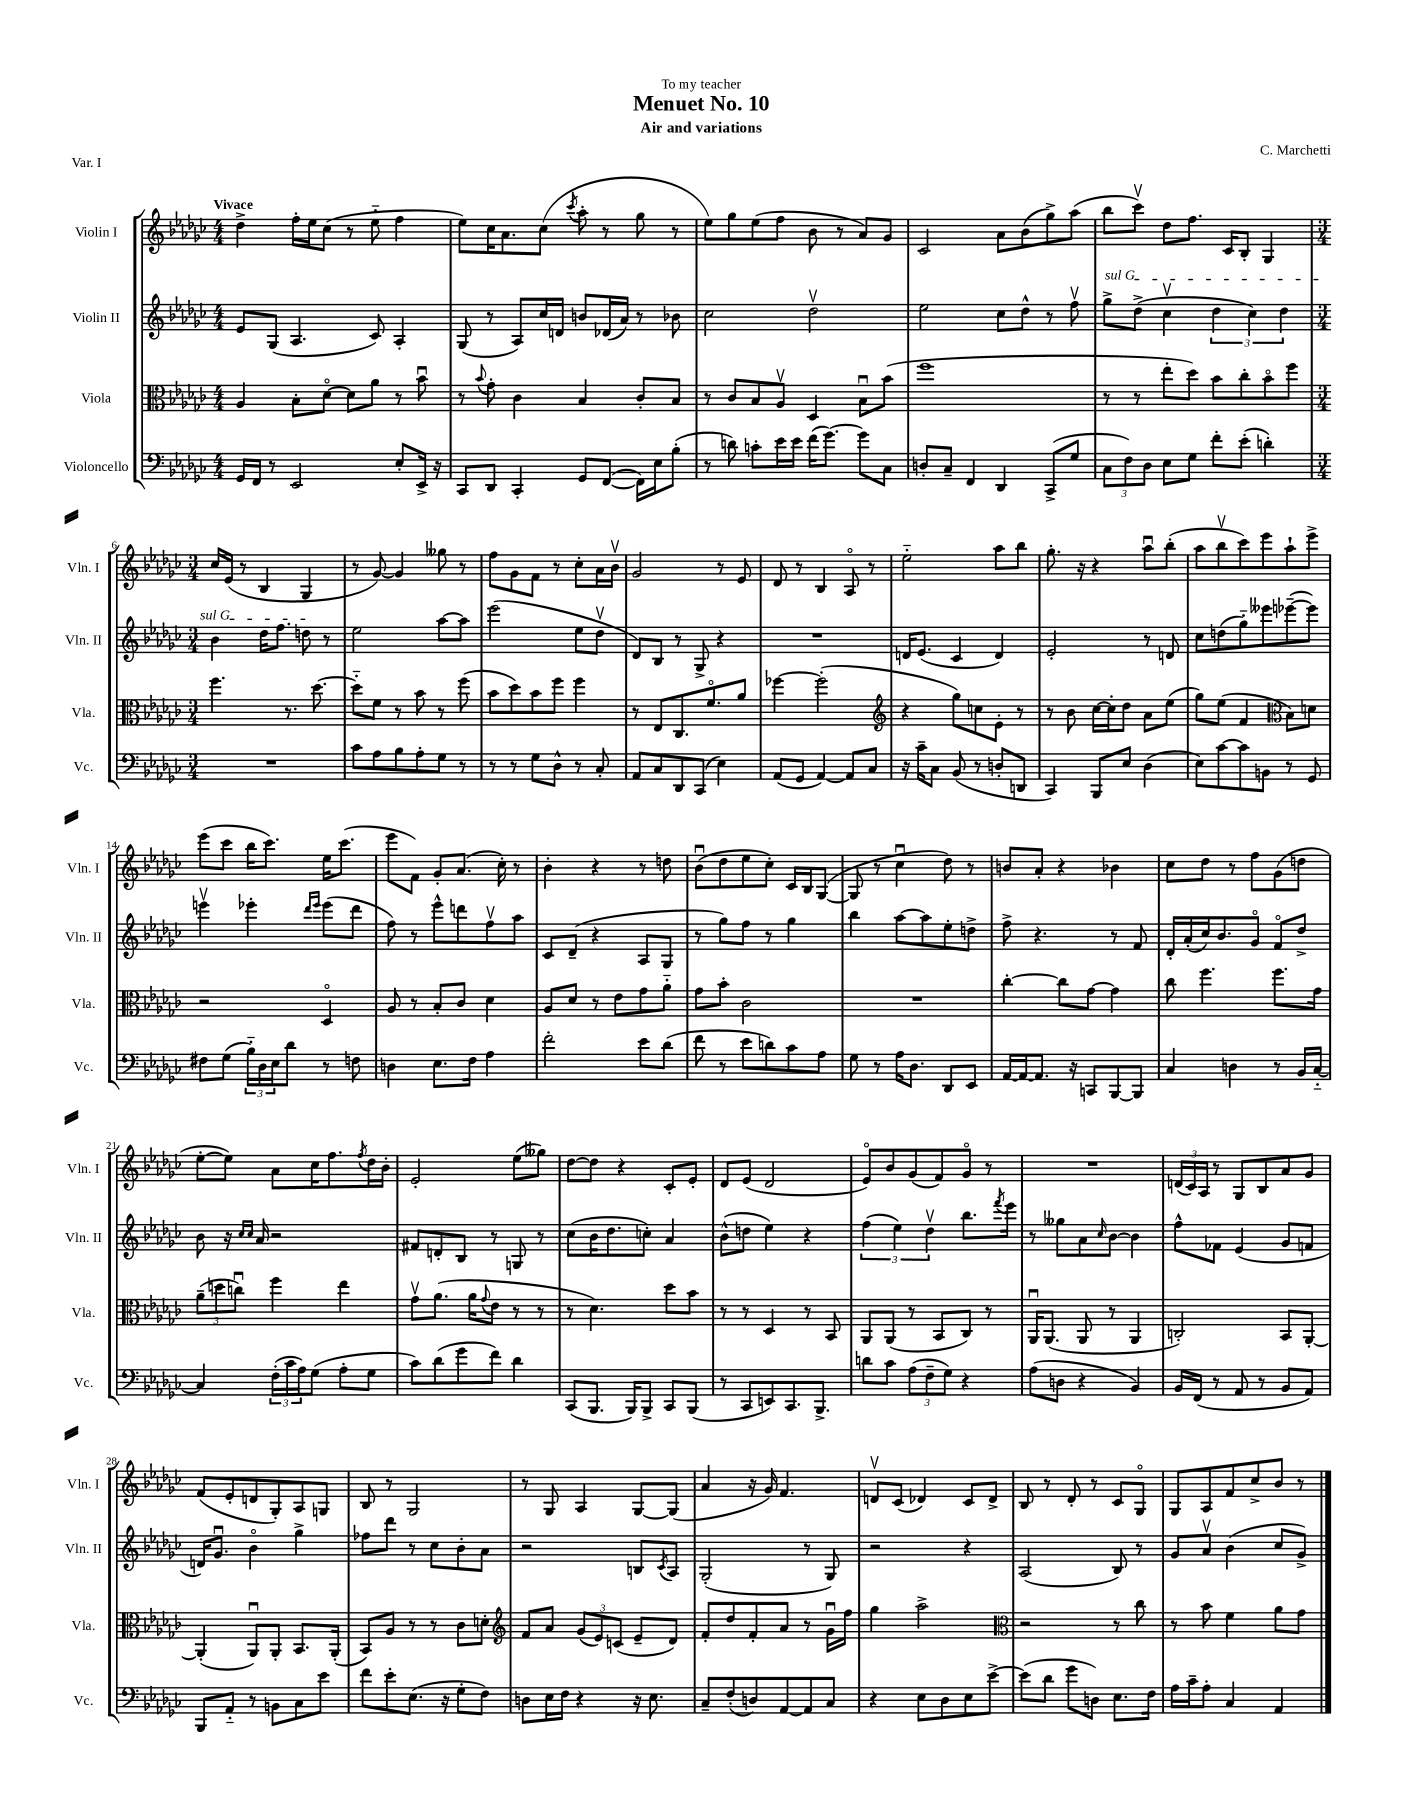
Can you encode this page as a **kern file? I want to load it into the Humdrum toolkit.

**kern	**kern	**kern	**kern
*part4	*part3	*part2	*part1
*staff4	*staff3	*staff2	*staff1
*I"Violoncello	*I"Viola	*I"Violin II	*I"Violin I
*I'Vc.	*I'Vla.	*I'Vln. II	*I'Vln. I
*clefF4	*clefC3	*clefG2	*clefG2
*k[b-e-a-d-g-c-]	*k[b-e-a-d-g-c-]	*k[b-e-a-d-g-c-]	*k[b-e-a-d-g-c-]
*M4/4	*M4/4	*M4/4	*M4/4
=1	=1	=1	=1
!	!	!	!LO:TX:a:B:t=Vivace
16GG-/LL	4A-/	8e-/L	4dd-^\
16FF/JJ	.	.	.
8r	.	(8G-/J	.
2EE-/	8B-'\L	4.A-/	16ff'\LL
.	.	.	16ee-\J
.	[8d-\J	.	(8cc-\J
.	8d-\L]	.	8r
.	8a-\J	8c-/)	8ee-\
8E-'/L	8r	4A-'/	4ff\
16EE-^/Jk	8b-u\	.	.
16r	.	.	.
=2	=2	=2	=2
8CC-/L	8r	(8G-/	8ee-\L)
.	8qqb-/	.	.
8DD-/J	8g-'\	8r	16cc-\K
.	.	.	8.a-\
4CC-'/	4c-\	8A-/L)	.
.	.	16cc-/L	(8cc-\J
.	.	16dn/JJ	.
.	.	.	8qccc-/
8GG-/L	4B-/	8bn/L	8aa-'\
([8FF/J	.	(16d-X/L	8r
.	.	16a-/JJ)	.
16FF\LL])	8c-'/L	8r	8gg-\
16E-\J	.	.	.
(8B-'\J	8B-/J	8b-X\	8r
=3	=3	=3	=3
8r	8r	2cc-\	8ee-\L)
8dn\)	8c-/L	.	8gg-\
8cn'\L	8B-/	.	(8ee-\
16e-\L	8A-v/J	.	8ff\J
16e-\JJ	.	.	.
(16f\KL	4D-/	2dd-v\	8b-\
[8.g-\J)	.	.	.
.	.	.	8r
8g-\L]	8B-u\L	.	8a-/L)
8C-\J	(8b-\J	.	8g-/J
=4	=4	=4	=4
8Dn'/L	1ff	2ee-\	2c-/
8C-~/J	.	.	.
4FF/	.	.	.
4DD-/	.	8cc-\L	8a-\L
.	.	8dd-^^\J	(8b-\
(8CC-^/L	.	8r	8gg-^\)
8G-/J	.	8ffv\	(8aa-\J
=5	=5	=5	=5
!	!	!LO:TX:a:i:t=sul G	!
12C-\L	8r	8gg-^\L	8bb-\L
12F\)	.	.	.
.	8r	(8dd-^\J	8ccc-v\J)
12D-\J	.	.	.
8E-\L	8ee-'\L	4cc-v\	8dd-\L
8G-\J	8dd-\J)	.	8.ff\J
8f'\L	8b-\L	6dd-\	.
.	.	.	16c-/KL
(8e-'\J	8cc-'\	.	8B-'/J
.	.	6cc-\)	.
4dn'\)	8b-\	.	4G-/
.	.	6dd-\	.
.	8ff\J	.	.
!!LO:LB:g=z
=6	=6	=6	=6
*M3/4	*M3/4	*M3/4	*M3/4
2.r	4.ff\	4b-\	16cc-/LL
.	.	.	(16e-/JJ
.	.	.	8r
.	.	16dd-\KL	4B-/
.	.	8.ff\J	.
.	8.r	.	.
.	.	8ddn\	4G-/
.	[8.dd-\	.	.
.	.	8r	.
=7	=7	=7	=7
8c-\L	8dd-\L]	2ee-\	8r
8A-\	8f\J	.	[8g-/)
8B-\	8r	.	4g-/]
8A-'\	8b-\	.	.
8G-\J	8r	[8aa-\L	8gg--X\
8r	(8ff\	8aa-\J]	8r
=8	=8	=8	=8
8r	8b-\L	(2eee-\	8ff\L
8r	8dd-\)	.	8g-\
8G-\L	8b-\	.	8f\J
8D-^^\J	8ff\J	.	8r
8r	4ff\	8ee-\L	8cc-'\L
8C-'/	.	8dd-v\J	16a-\L
.	.	.	16b-v\JJ
=9	=9	=9	=9
8AA-/L	8r	8d-/L)	2g-/
8C-/	8E-/L	8B-/J	.
8DD-/	8.C-/	8r	.
(8CC-/J	.	8G-^/	.
.	8.f/	.	.
4E-\)	.	4r	8r
.	8a-/J	.	8e-/
=10	=10	=10	=10
(8AA-/L	[4ff-X\	2.r	8d-/
8GG-/J	.	.	8r
[4AA-/)	(2ff-'\]	.	4B-/
8AA-/L]	.	.	8A-/
8C-/J	.	.	8r
=11	=11	=11	=11
*	*clefG2	*	*
16r	4r	16dn/KL	2ee-\
16c-~\KL	.	(8.e-/J	.
8C-\J	.	.	.
(8BB-/	8gg-\L)	4c-/	.
8r	8ccn\	.	.
8Dn'/L	8e-'\J	4d/)	8aa-\L
8DDn/J	8r	.	8bb-\J
=12	=12	=12	=12
4CC-/)	8r	2e-'/	8.gg-'\
.	8b-\	.	.
.	.	.	16r
8BBB-/L	[16cc-\LL	.	4r
.	16cc-'\J]	.	.
8E-/J	8dd-\J	.	.
(4D-\	8a-\L	8r	8aa-u\L
.	(8ee-\J	8dn/	(8bb-'\J
=13	=13	=13	=13
8E-\L)	8gg-\L)	8cc-\L	8aa-\L
[8c-\	(8ee-\J	(8ddn\	8bb-v\
8c-\]	4f/	8gg-\)	8ccc-\)
8BBn\J	.	8eee--X\	8eee-\
*	*clefC3	*	*
8r	8B-\L)	([8eee-X~\	8aa-`\
8GG-/	8dn\J	8eee-\J])	8eee-^\J
!!LO:LB:g=z
=14	=14	=14	=14
8F#X\L	2r	4eeenv\	(8eee-\L
(8G-\J	.	.	8ccc-\J
24B-\LL)	.	4eee-X'\	16bb-\KL
24D-\	.	.	.
.	.	.	8.ccc-\J)
24E-\J	.	.	.
8d-\J	.	.	.
.	.	16qqddd-/LL	.
.	.	16qqeee-/JJ	.
8r	4D-/	(8eee-\L	16ee-\KL
.	.	.	(8.ccc-\J
8Fn\	.	8ddd-\J	.
=15	=15	=15	=15
4Dn\	8A-/	8ff\)	8eee-\L
.	8r	8r	8f\J)
8.E-\L	8B-'/L	8eee-^^\L	8g-'/L
.	8c-/J	8dddn\	(8.a-/J
16F\Jk	.	.	.
4A-\	4d-\	8ffv\	.
.	.	.	16cc-'\)
.	.	8aa-\J	8r
=16	=16	=16	=16
2f'\	8A-/L	8c-/L	4b-'\
.	8d-/J	(8d-~/J	.
.	8r	4r	4r
.	8e-\L	.	.
8e-\L	8g-\	8A-/L	8r
(8d-\J	8a-\J	8G-/J	8ddn\
=17	=17	=17	=17
8f\	8g-\L	8r	(8b-u\L
8r	8b-'\J	8gg-\L)	8dd-\
8e-\L	2c-\	8ff\J	8ee-\
8dn\)	.	8r	8cc-'\J)
8c-\	.	4gg-\	16c-/LL
.	.	.	16B-/J
8A-\J	.	.	([8G-/J
=18	=18	=18	=18
8G-\	2.r	4bb-\	8G-/]
8r	.	.	8r
16A-\KL	.	[8aa-\L	4cc-u\
8.D-\J	.	.	.
.	.	8aa-\]	.
8DD-/L	.	8ee-'\	8dd-\)
8EE-/J	.	8ddn^\J	8r
=19	=19	=19	=19
[16AA-/LL	[4cc-'\	8ff^\	8bn/L
16AA-/J_	.	.	.
8.AA-/J]	.	4.r	8a-'/J
.	8cc-\L]	.	4r
16r	.	.	.
8CCn/L	[8g-\J	.	.
[8BBB-/	4g-\]	8r	4b-X\
8BBB-/J]	.	8f/	.
=20	=20	=20	=20
4C-/	8cc-\	16d-'/LL	8cc-\L
.	.	(16a-'/	.
.	4.ff\	16cc-/J)	8dd-\J
.	.	8.b-/	.
4Dn\	.	.	8r
.	.	8g-/J	8ff\L
8r	8.ff\L	8f/L	(8g-\
16BB-/LL	.	8dd-^/J	8ddn\J
[16C-/JJ	16g-\Jk	.	.
!!LO:LB:g=z
=21	=21	=21	=21
4C-/]	(12a-~\L	8b-\	[8ee-'\L
.	12ddn\	.	.
.	.	16r	8ee-\J])
.	12ccnu\J)	.	.
.	.	16qqcc-/LL	.
.	.	16qqcc-/JJ	.
.	.	16a-/	.
(24F'\LL	4ff\	2r	8a-\L
24c-\	.	.	.
24A-\J)	.	.	.
(8G-\J	.	.	16cc-\K
.	.	.	8.ff\
8A-'\L	4ee-\	.	.
.	.	.	8qff/
8G-\J	.	.	16dd-\L
.	.	.	16b-'\JJ
=22	=22	=22	=22
8c-\L)	8g-v\L	8f#X/L	2e-'/
(8d-\	(8.a-\J	8dn'/	.
8g-\	.	8B-/J	.
.	16a-\KL	.	.
.	8qqg-/	.	.
8f\J)	8e-\J	8r	.
4d-\	8r	8Gn/	(8ee-\L
.	8r	8r	8gg--X\J)
=23	=23	=23	=23
(8CC-/L	8r	(8cc-\L	[8dd-\L
8.BBB-/J	4.d-\)	16b-\K	8dd-\J]
.	.	8.dd-\	.
.	.	.	4r
16BBB-/KL)	.	.	.
8BBB-^/J	.	8ccn'\J)	.
8CC-/L	8dd-\L	4a-/	8c-'/L
(8BBB-/J	8b-\J	.	8e-'/J
=24	=24	=24	=24
8r	8r	(8b-^^\L	8d-/L
8CC-/L	8r	8ddn\J	(8e-/J
8EEn/)	4D-/	4ee-\)	2d-/
8.CC-/	.	.	.
.	8r	4r	.
8.BBB-^/J	.	.	.
.	8BB-/	.	.
=25	=25	=25	=25
8dn\L	8AA-/L	(6ff\	8e-/L)
8c-\J	(8AA-/J	.	8b-/
.	.	6ee-\)	.
(12A-\L	8r	.	(8g-/
12F~\	.	6dd-v\	.
.	8BB-/L	.	8f/)
12G-\J)	.	.	.
4r	8C-/J)	8.bb-\L	8g-/J
.	8r	.	8r
.	.	8qfff/	.
.	.	16eee-\Jk	.
=26	=26	=26	=26
(8A-\L	16AA-u/KL	8r	2.r
.	(8.AA-/J	.	.
8Dn\J	.	8gg--X\L	.
4r	8AA-/	8a-\	.
.	.	16qqcc-/	.
.	8r	[8b-\J	.
4BB-/)	4AA-/	4b-\]	.
=27	=27	=27	=27
16BB-/LL	2Cn'/)	8ff^^\L	(24dn/LL
.	.	.	24c-/)
(16FF/JJ	.	.	.
.	.	.	24A-/JJ
8r	.	8f-X\J	8r
8AA-/	.	(4e-/	8G-/L
8r	.	.	8B-/
8BB-/L	8BB-/L	8g-/L	8a-/
8AA-/J)	[8AA-'/J	8fn/J	8g-/J
!!LO:LB:g=z
=28	=28	=28	=28
8BBB-/L	(4AA-'/]	16dn/KL)	(8f/L
.	.	8.g-u/J	.
8AA-/J	.	.	8e-'/
8r	8AA-u/L)	4b-\	8dn/
8BBn\L	8AA-'/J	.	8G-'/)
8C-\	8.BB-/L	4gg-^\	8A-/
8e-\J	.	.	8Gn/J
.	(16AA-'/Jk	.	.
=29	=29	=29	=29
8f\L	8BB-/L)	8ff-X\L	8B-/
8e-'\	8A-/J	8ddd-\J	8r
(8.E-\J	8r	8r	2G-/
.	8r	8cc-\L	.
16r	.	.	.
8G-'\L	8c-\L	8b-'\	.
8F\J)	8dn'\J	8a-\J	.
=30	=30	=30	=30
*	*clefG2	*	*
8Dn\L	8f/L	2r	8r
16E-\L	8a-/J	.	8G-/
16F\JJ	.	.	.
4r	(12g-/L	.	4A-/
.	12e-/)	.	.
.	(12cn/J	.	.
16r	8e-~/L	8Bn/L	[8G-/L
8.E-\	.	.	.
.	.	8qc-/	.
.	8d-/J)	8A-/J	(8G-/J]
=31	=31	=31	=31
8C-~/L	8f'/L	(2G-'/	4a-/
(8F'/	8dd-/	.	.
8Dn/)	8f'/	.	16r
.	.	.	16g-/)
[8AA-/	8a-/J	.	4.f/
8AA-/]	8r	8r	.
8C-/J	16g-u\LL	8G-/)	.
.	16ff\JJ	.	.
=32	=32	=32	=32
4r	4gg-\	2r	8dnv/L
.	.	.	(8c-/J
8E-\L	2aa-^\	.	4d-X/)
8D-\	.	.	.
8E-\	.	4r	8c-/L
[8e-^\J	.	.	8d-^/J
=33	=33	=33	=33
*	*clefC3	*	*
(8e-\L]	2r	(2A-/	8B-/
8d-\J	.	.	8r
8g-\L	.	.	8d-'/
8Dn\J)	.	.	8r
8.E-\L	8r	8B-/)	8c-/L
.	8cc-\	8r	8G-/J
16F\Jk	.	.	.
=34	=34	=34	=34
16A-\LL	8r	8g-/L	8G-/L
16c-~\J	.	.	.
8A-'\J	8b-\	8a-v/J	8A-/
4C-/	4f\	(4b-\	8f/
.	.	.	8cc-^/
4AA-/	8a-\L	8cc-/L	8b-/J
.	8g-\J	8g-^/J)	8r
==	==	==	==
*-	*-	*-	*-
